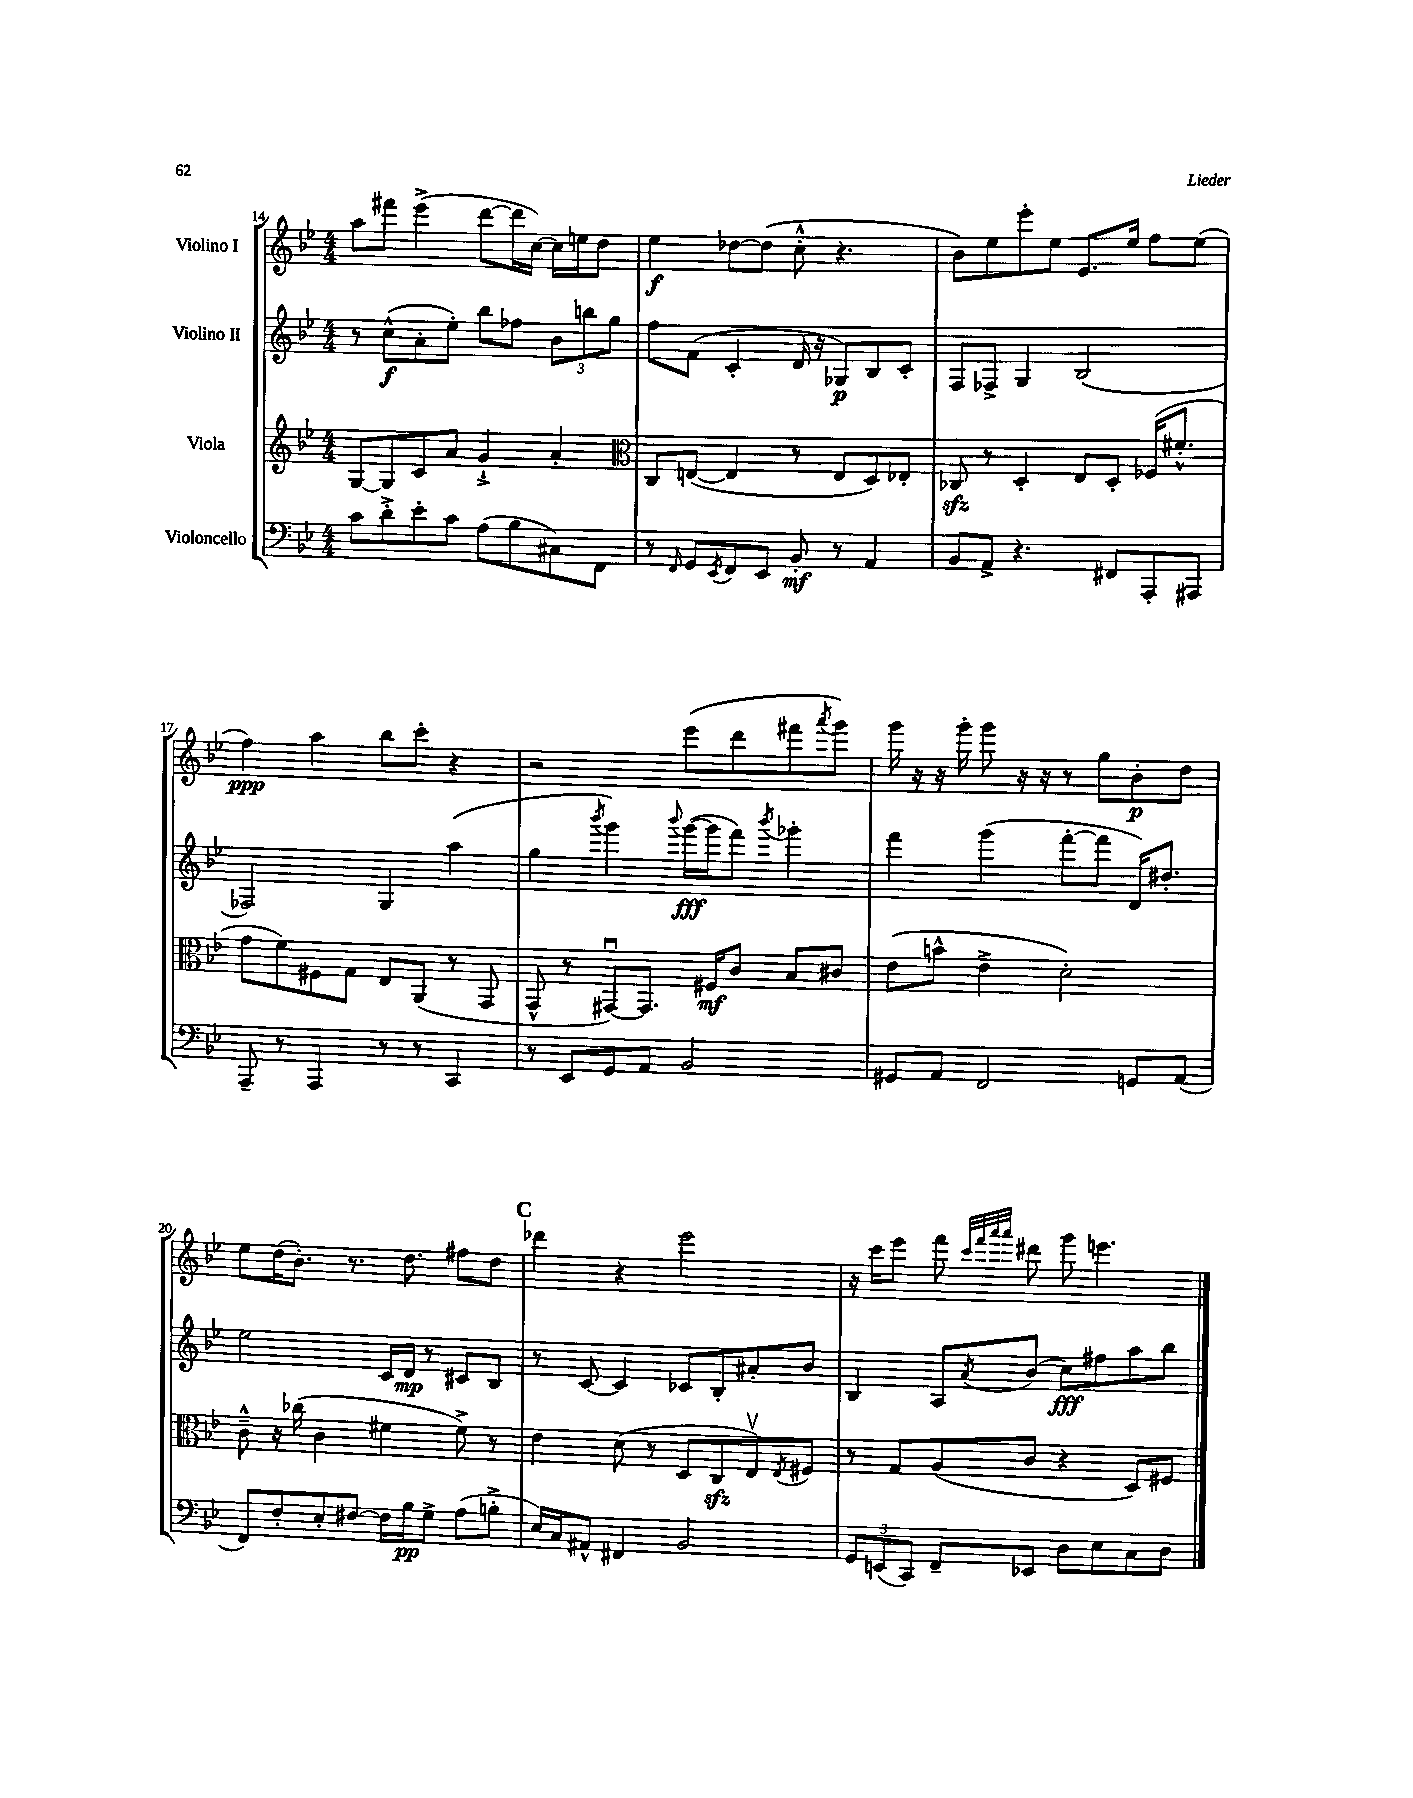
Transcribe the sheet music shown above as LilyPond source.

<<
\new StaffGroup <<
\new Staff = "s0" \with { instrumentName = "Violino I" } {
    \clef treble \key bes \major \numericTimeSignature \time 4/4
    a''8 fis'''8 ees'''4->( d'''8~ d'''16 c''16~) c''16 e''16 d''8 |
    ees''4\f des''8~ des''8( c''8-.-^ r4. |
    bes'8) ees''8 ees'''8-. ees''8 ees'8. ees''16 f''8 ees''8( |
    f''4\ppp) a''4 bes''8 c'''8-. r4 |
    r2 ees'''8( d'''8 fis'''8 \acciaccatura { a'''8 } g'''8) |
    g'''16 r16 r16 g'''16-. g'''8 r16 r16 r8 g''8 bes'8-.\p d''8 |
    ees''8 d''16( bes'8.-.) r8. d''8. fis''8 d''8 |
    \mark \markup { \bold "C" } des'''4 r4 ees'''2 |
    r16 c'''16 ees'''8 f'''8 \grace { c'''32 f'''32 a'''32 a'''32 } dis'''8 g'''8 e'''4. \bar "|." |
}
\new Staff = "s1" \with { instrumentName = "Violino II" } {
    \clef treble \key bes \major \numericTimeSignature \time 4/4
    r8 c''8-^\f( a'8-. ees''8-.) bes''8 fes''8 \tuplet 3/2 { bes'8 b''8 g''8 } |
    f''8 f'8( c'4-. d'16 r16 ges8\p) bes8 c'8-. |
    f8 fes8-> g4 bes2( |
    fes2) g4 a''4( |
    g''4 \acciaccatura { bes'''8 } g'''4) \appoggiatura { bes'''8 } g'''16~\fff( g'''16 f'''8) \acciaccatura { bes'''8 } ges'''4-. |
    f'''4 g'''4( f'''8~-. f'''8 d'16) dis''8.-. |
    ees''2 c'16 d'16\mp r8 cis'8 bes8 |
    \mark \markup { \bold "C" } r8 c'8~ c'4 ces'8 bes8-. ais'8-. bes'8 |
    bes4 a8 \acciaccatura { a'8 } bes'8( c''8\fff) fis''8 a''8 bes''8 \bar "|." |
}
\new Staff = "s2" \with { instrumentName = "Viola" } {
    \clef treble \key bes \major \numericTimeSignature \time 4/4
    g8~ g8 c'8 a'8 g'4-!-> a'4-. |
    \clef alto c8 e8~( e4 r8 e8 d8) ees8-. |
    ces8\sfz r8 d4-. ees8 d8-. fes16( fis'8.-.-^ |
    g'8 f'8) fis8 g8 ees8 a,8( r8 g,8 |
    g,8-^ r8 gis,8~\downbow) gis,8. fis16\mf c'8 bes8 cis'8 |
    ees'8( b'8-^ ees'4-> d'2-.) |
    c'8---^ r16 ces''16( c'4 fis'4 fis'8->) r8 |
    \mark \markup { \bold "C" } ees'4 d'8( r8 d8 c8\sfz ees8\upbow) \acciaccatura { ees8 } fis8 |
    r8 g8 a8( c'8 r4 d8) fis8 \bar "|." |
}
\new Staff = "s3" \with { instrumentName = "Violoncello" } {
    \clef bass \key bes \major \numericTimeSignature \time 4/4
    c'8 d'8-.-> ees'8-. c'8 a8( bes8 cis8) f,8 |
    r8 \grace { f,16 } g,8 \acciaccatura { ees,8 } f,8 ees,8 bes,8-.\mf r8 a,4 |
    bes,8 a,8-> r4. fis,8 a,,8-. ais,,8 |
    a,,8-- r8 a,,4 r8 r8 c,4 |
    r8 ees,8 g,8 a,8 bes,2 |
    gis,8 a,8 f,2 g,8 a,8( |
    f,8) f8-. ees8-. fis8~ fis16 bes16\pp g8-> a8( b8-.-> |
    \mark \markup { \bold "C" } ees16) c16 ais,8-^ fis,4 bes,2 |
    \tuplet 3/2 { g,8 e,8( c,8) } f,8-- ees,8 d8 ees8 c8 d8 \bar "|." |
}
>>
>>
\layout { \context { \Score currentBarNumber = #14 } }
